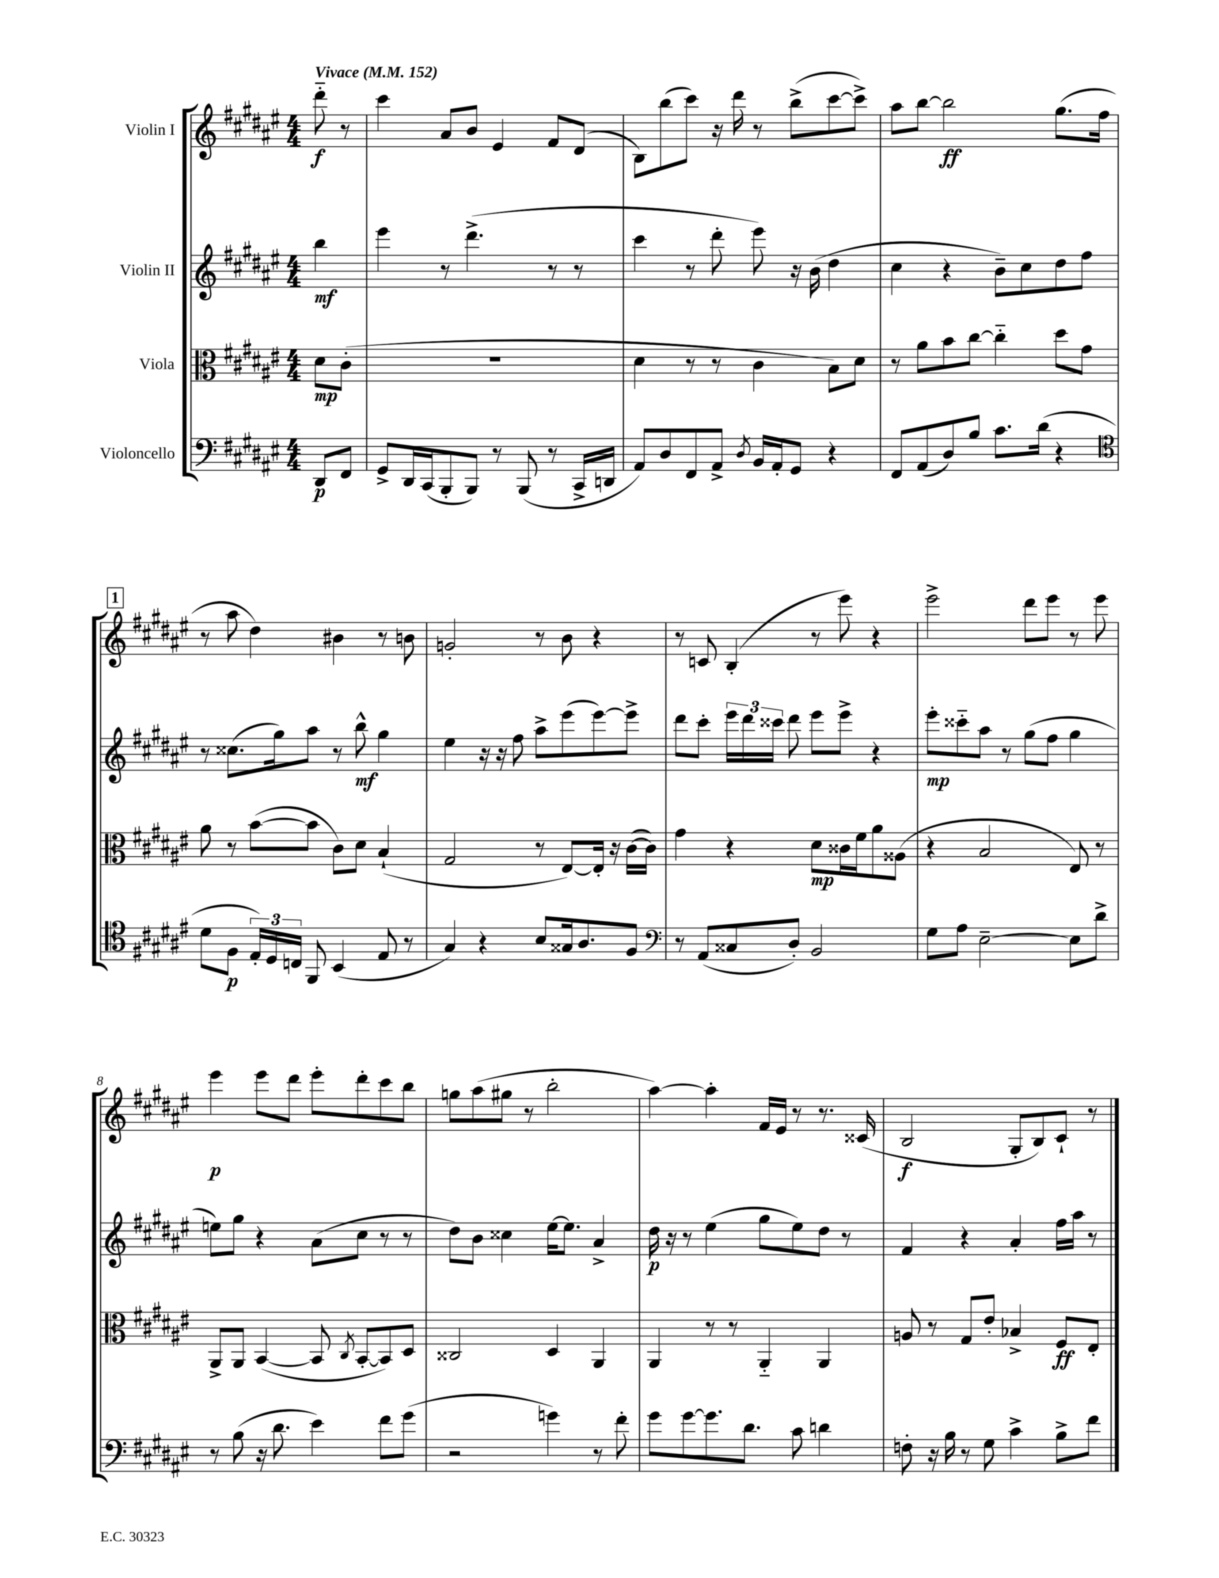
<<
\new StaffGroup <<
\new Staff = "s0" \with { instrumentName = "Violin I" } {
    \clef treble \key fis \major \numericTimeSignature \time 4/4 \partial 4 \tempo "Vivace" 4 = 152
    \autoBeamOff dis'''8-_\f r8 |
    cis'''4 ais'8[ b'8] eis'4 fis'8[ dis'8]( |
    b8[) b''8( cis'''8]) r16 dis'''16 r8 b''8[->( cis'''8~ cis'''8]->) |
    ais''8[ b''8]~ b''2\ff gis''8.[( fis''16] |
    \mark \markup { \box "1" } r8 ais''8 dis''4) bis'4 r8 b'8 |
    g'2-. r8 b'8 r4 |
    r8 c'8 b4-.( r8 eis'''8) r4 |
    eis'''2-> dis'''8[ eis'''8] r8 eis'''8 |
    eis'''4\p eis'''8[ dis'''8] eis'''8[-. dis'''8-. cis'''8 b''8] |
    g''8[ ais''8( gis''8] r8 b''2-. |
    ais''4~) ais''4-. fis'16[ eis'16] r8 r8. cisis'16( |
    b2\f gis8[-. b8) cis'8]-! r8 \bar "|." |
}
\new Staff = "s1" \with { instrumentName = "Violin II" } {
    \clef treble \key fis \major \numericTimeSignature \time 4/4 \partial 4
    \autoBeamOff b''4\mf |
    eis'''4 r8 dis'''4.->( r8 r8 |
    cis'''4 r8 dis'''8-. eis'''8) r16 b'16( dis''4 |
    cis''4 r4 b'8[--) cis''8 dis''8 fis''8] |
    \mark \markup { \box "1" } r8 cisis''8.[( gis''16) ais''8] r8 b''8-^\mf gis''4 |
    eis''4 r16 r16 fis''8 ais''8[-> eis'''8( eis'''8~) eis'''8]-> |
    dis'''8[ cis'''8]-. \tuplet 3/2 { eis'''16[ dis'''16 cisis'''16] } dis'''8 eis'''8[ eis'''8]-> r4 |
    eis'''8[-.\mp cisis'''8-_ ais''8] r8 gis''8[( fis''8] gis''4 |
    e''8[) gis''8] r4 ais'8[( cis''8] r8 r8 |
    dis''8[) b'8] cisis''4 eis''16[~ eis''8.] ais'4-> |
    dis''16\p r16 r8 eis''4( gis''8[ eis''8) dis''8] r8 |
    fis'4 r4 ais'4-. fis''16[ ais''16] r8 \bar "|." |
}
\new Staff = "s2" \with { instrumentName = "Viola" } {
    \clef alto \key fis \major \numericTimeSignature \time 4/4 \partial 4
    \autoBeamOff dis'8[\mp cis'8]-.( |
    R1 |
    dis'4 r8 r8 cis'4 b8[) dis'8] |
    r8 ais'8[ b'8 cis''8]~ cis''4-_ dis''8[ gis'8] |
    \mark \markup { \box "1" } ais'8 r8 b'8[~( b'8] cis'8[) dis'8] b4-!( |
    gis2 r8 eis8[~) eis16]-. r16 cis'16[~( cis'16]) |
    gis'4 r4 dis'8[\mp cisis'16 fis'16 ais'8 aisis8]( |
    r4 b2 eis8) r8 |
    ais,8[-> ais,8] b,4~( b,8 \acciaccatura { cis8 } b,8[~-. b,8) dis8] |
    cisis2 dis4 ais,4 |
    ais,4 r8 r8 ais,4-_ ais,4 |
    a8 r8 gis8[ eis'8]-. bes4-> fis8[\ff eis8]-. \bar "|." |
}
\new Staff = "s3" \with { instrumentName = "Violoncello" } {
    \clef bass \key fis \major \numericTimeSignature \time 4/4 \partial 4
    \autoBeamOff dis,8[\p fis,8] |
    gis,8[-> dis,16 cis,16( b,,8-. b,,8]) r8 b,,8( r8 cis,16[-> d,16] |
    ais,8[) dis8 fis,8 ais,8]-> \acciaccatura { dis8 } b,16[ ais,16-. gis,8] r4 |
    fis,8[ ais,8( dis8) b8] cis'8.[ dis'16]( r4 |
    \mark \markup { \box "1" } \clef tenor dis'8[ fis8]\p \tuplet 3/2 { eis16[-.) dis16 c16] } fis,8 b,4( eis8 r8 |
    gis4) r4 b8[ gisis16 ais8. fis8] |
    \clef bass r8 ais,8[( cisis8 dis8]-.) b,2 |
    gis8[ ais8] eis2~-- eis8[ dis'8]-> |
    r8 b8( r16 dis'8. eis'4) fis'8[ gis'8]( |
    r2 g'4) r8 fis'8-. |
    gis'8[ gis'8~ gis'8. dis'8.] cis'8 d'4 |
    f8-. r16 b16 r8 gis8 cis'4-> b8[-> fis'8] \bar "|." |
}
>>
>>
